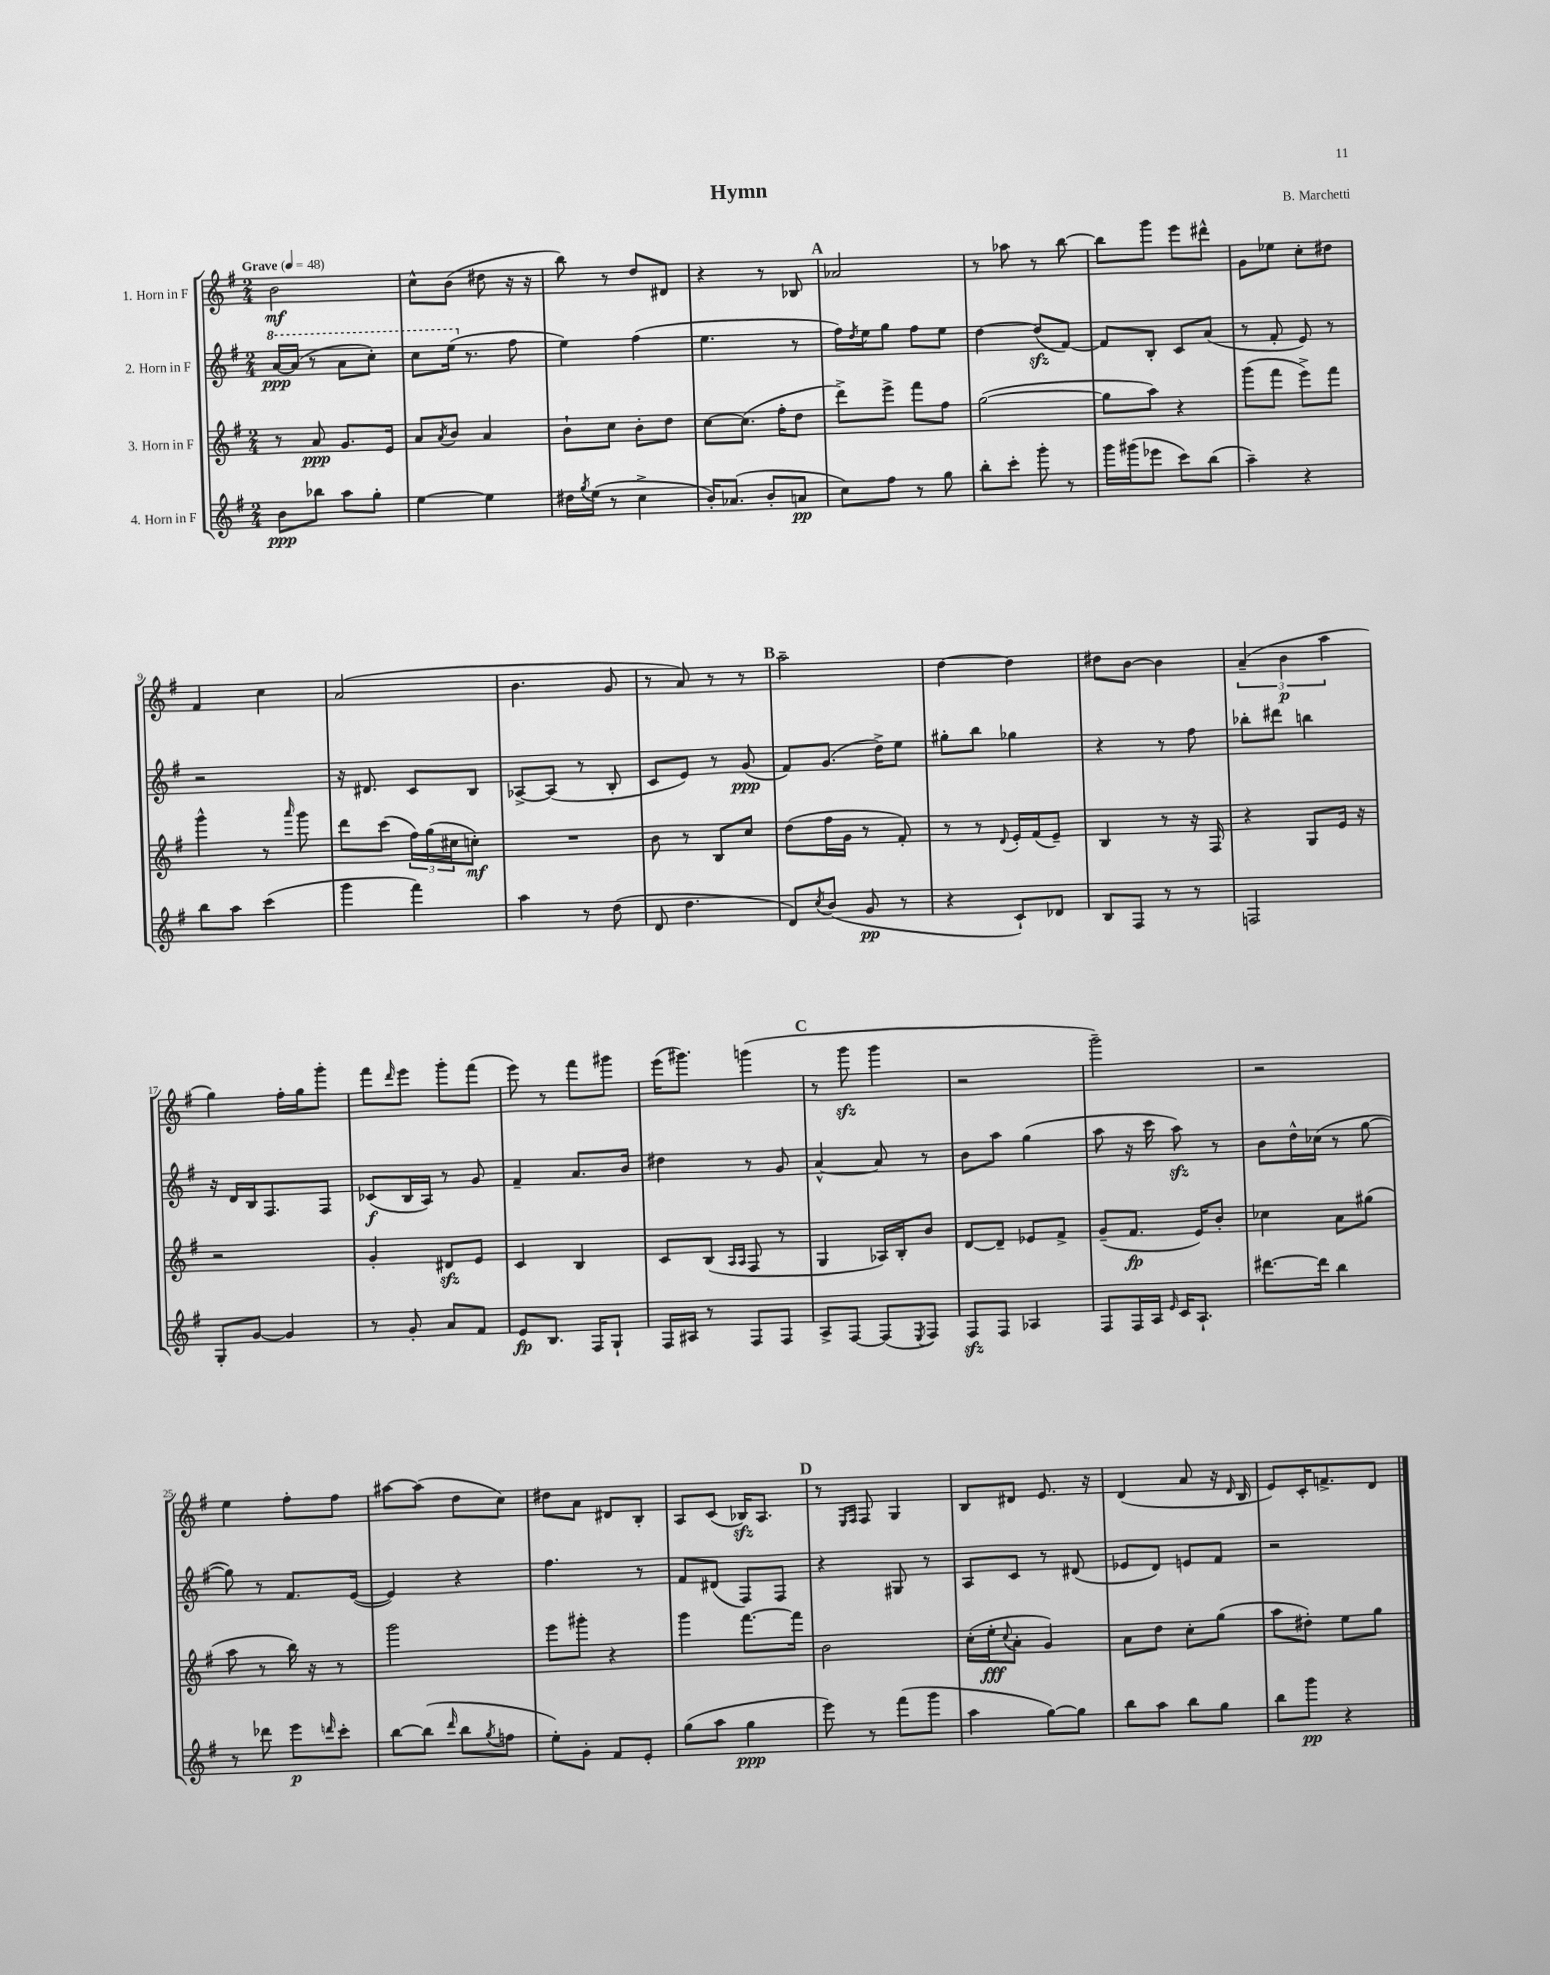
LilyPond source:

\header { title = "Hymn" composer = "B. Marchetti" }
<<
\new StaffGroup <<
\new Staff = "s0" \with { instrumentName = "1. Horn in F" } {
    \clef treble \key g \major \numericTimeSignature \time 2/4 \tempo "Grave" 4 = 48
    b'2\mf |
    c''8-^ b'8( dis''8 r16 r16 |
    b''8) r8 d''8 dis'8 |
    r4 r8 bes8 |
    \mark \markup { \bold "A" } aes'2 |
    r8 aes''8 r8 b''8~ |
    b''8 g'''8 e'''8 dis'''8-^ |
    g'8 ees''8 c''8-. dis''8 |
    fis'4 c''4 |
    a'2( |
    b'4. g'8 |
    r8 a'8) r8 r8 |
    \mark \markup { \bold "B" } a''2-- |
    d''4~ d''4 |
    dis''8 b'8~ b'4 |
    \tuplet 3/2 { a'4--( b'4\p a''4 } |
    g''4) fis''16-. g''16 g'''8-. |
    fis'''8 \grace { d'''16 } e'''8 g'''8-. fis'''8( |
    e'''8) r8 fis'''8 gis'''8 |
    e'''16( gis'''8.) g'''4( |
    \mark \markup { \bold "C" } r8 g'''8\sfz g'''4 |
    r2 |
    g'''2--) |
    r2 |
    e''4 fis''8-. fis''8 |
    ais''8~ ais''8( d''8 c''8) |
    dis''8 a'8 dis'8 b8-. |
    a8 c'8( bes16\sfz) a8. |
    \mark \markup { \bold "D" } r8 \grace { e16 fis16 } fis8 g4 |
    b8 dis'8 e'8. r16 |
    d'4( a'8 r16 \grace { d'16 } b16 |
    e'8) c'16-. f'8.-> d'8 \bar "|." |
}
\new Staff = "s1" \with { instrumentName = "2. Horn in F" } {
    \clef treble \key g \major \numericTimeSignature \time 2/4
    \ottava #1 a''16~\ppp a''16( r8 a''8 c'''8-.) |
    c'''8 e'''16( \ottava #0 r8. fis''8 |
    e''4) fis''4( |
    e''4. r8 |
    \mark \markup { \bold "A" } fis''16) \acciaccatura { d''8 } e''16 g''8 fis''8 e''8 |
    d''4~ d''8\sfz( fis'8~) |
    fis'8 b8-. c'8 a'8( |
    r8 fis'8-. e'8) r8 |
    r2 |
    r16 dis'8. c'8 b8 |
    aes8~-> aes8( r8 b8-. |
    c'8 e'8) r8 g'8\ppp( |
    \mark \markup { \bold "B" } fis'8) g'8.( d''16->) e''8 |
    gis''8-. b''8 ges''4 |
    r4 r8 fis''8 |
    bes''8-. dis'''8 b''4 |
    r16 d'16 b16 fis8. fis8 |
    ces'8\f( b16 a16) r8 g'8 |
    fis'4-- a'8. b'16 |
    dis''4 r8 g'8 |
    \mark \markup { \bold "C" } a'4~-^ a'8 r8 |
    b'8 a''8 g''4( |
    a''8 r16 c'''16 a''8\sfz) r8 |
    b'8 d''16-^ ces''16( r8 g''8~ |
    g''8) r8 fis'8. e'16~( |
    e'4) r4 |
    fis''4. r8 |
    fis'8 dis'8( fis8) fis8 |
    \mark \markup { \bold "D" } r4 gis8 r8 |
    a8 c'8 r8 dis'8( |
    ees'8 d'8) e'8 fis'8 |
    r2 \bar "|." |
}
\new Staff = "s2" \with { instrumentName = "3. Horn in F" } {
    \clef treble \key g \major \numericTimeSignature \time 2/4
    r8 a'8\ppp g'8. e'16 |
    a'8 \acciaccatura { a'8 } b'8 a'4 |
    b'8-! c''8 b'8-. d''8 |
    c''8~ c''8.( fis''16-. d''8 |
    \mark \markup { \bold "A" } d'''8->) e'''8-> fis'''8 fis''8 |
    g''2~( |
    g''8 a''8) r4 |
    g'''8( fis'''8 e'''8->) fis'''8 |
    g'''4-^ r8 \grace { a'''16 } g'''8 |
    d'''8 c'''8( \tuplet 3/2 { fis''16) g''16( cis''16 } c''8-.\mf) |
    R2 |
    b'8 r8 b8 c''8 |
    \mark \markup { \bold "B" } d''8( fis''16 g'16 r8 fis'8-.) |
    r8 r8 \appoggiatura { d'8 } e'16-. fis'16( e'8--) |
    b4 r8 r16 fis16 |
    r4 g8 e'16 r16 |
    r2 |
    g'4-. dis'8\sfz e'8 |
    c'4 b4 |
    c'8 b8( \grace { a16 a16 } fis8 r8 |
    \mark \markup { \bold "C" } g4 aes16) b16-. b'8 |
    d'8~ d'8-- ees'8 fis'8-> |
    g'8--( fis'8.\fp e'16) b'8-. |
    ces''4 a'8 gis''8( |
    a''8 r8 b''16) r16 r8 |
    g'''2 |
    e'''8 gis'''8-. r4 |
    g'''4 fis'''8.~ fis'''16 |
    \mark \markup { \bold "D" } b'2 |
    c''16-.( e''16-.\fff \appoggiatura { c''8 } a'8-. g'4) |
    a'8 d''8 c''8-. g''8( |
    a''8 dis''8-.) e''8 g''8 \bar "|." |
}
\new Staff = "s3" \with { instrumentName = "4. Horn in F" } {
    \clef treble \key g \major \numericTimeSignature \time 2/4
    b'8\ppp bes''8 a''8 g''8-. |
    e''4~ e''4 |
    dis''16 \acciaccatura { g''8 } e''16( r8 c''4-> |
    b'16-.) aes'8.( b'8-. a'8\pp |
    \mark \markup { \bold "A" } c''8) fis''8 r8 g''8 |
    b''8-. c'''8-. g'''8-. r8 |
    g'''16 gis'''16( ees'''8 c'''8) b''8( |
    a''4--) r4 |
    b''8 a''8 c'''4( |
    g'''4 fis'''4) |
    a''4 r8 d''8( |
    d'8 d''4. |
    \mark \markup { \bold "B" } d'8) \acciaccatura { c''8 } b'8( g'8\pp r8 |
    r4 c'8-!) des'8 |
    b8 fis8 r8 r8 |
    f2 |
    g8-. g'8~ g'4 |
    r8 g'8-. a'8 fis'8 |
    e'8\fp b8. fis16 g8-! |
    fis16 ais16 r8 fis8 fis8 |
    \mark \markup { \bold "C" } a8-> fis8~ fis8( \acciaccatura { e8 } fis8) |
    fis8\sfz fis8 aes4 |
    fis8 fis16 a16 \grace { e'16 } c'16 a8.-! |
    dis'''8.~ dis'''16 b''4 |
    r8 des'''8 e'''8\p \grace { d'''16 } c'''8-. |
    b''8~ b''8( \grace { d'''16 } b''8 \acciaccatura { g''8 } f''8 |
    e''8-.) g'8-. fis'8 e'8-. |
    g''8( a''8 g''4\ppp |
    \mark \markup { \bold "D" } e'''8) r8 fis'''8( g'''8 |
    a''4 g''8~) g''8 |
    b''8 a''8 b''8 g''8 |
    b''8 g'''8\pp r4 \bar "|." |
}
>>
>>
